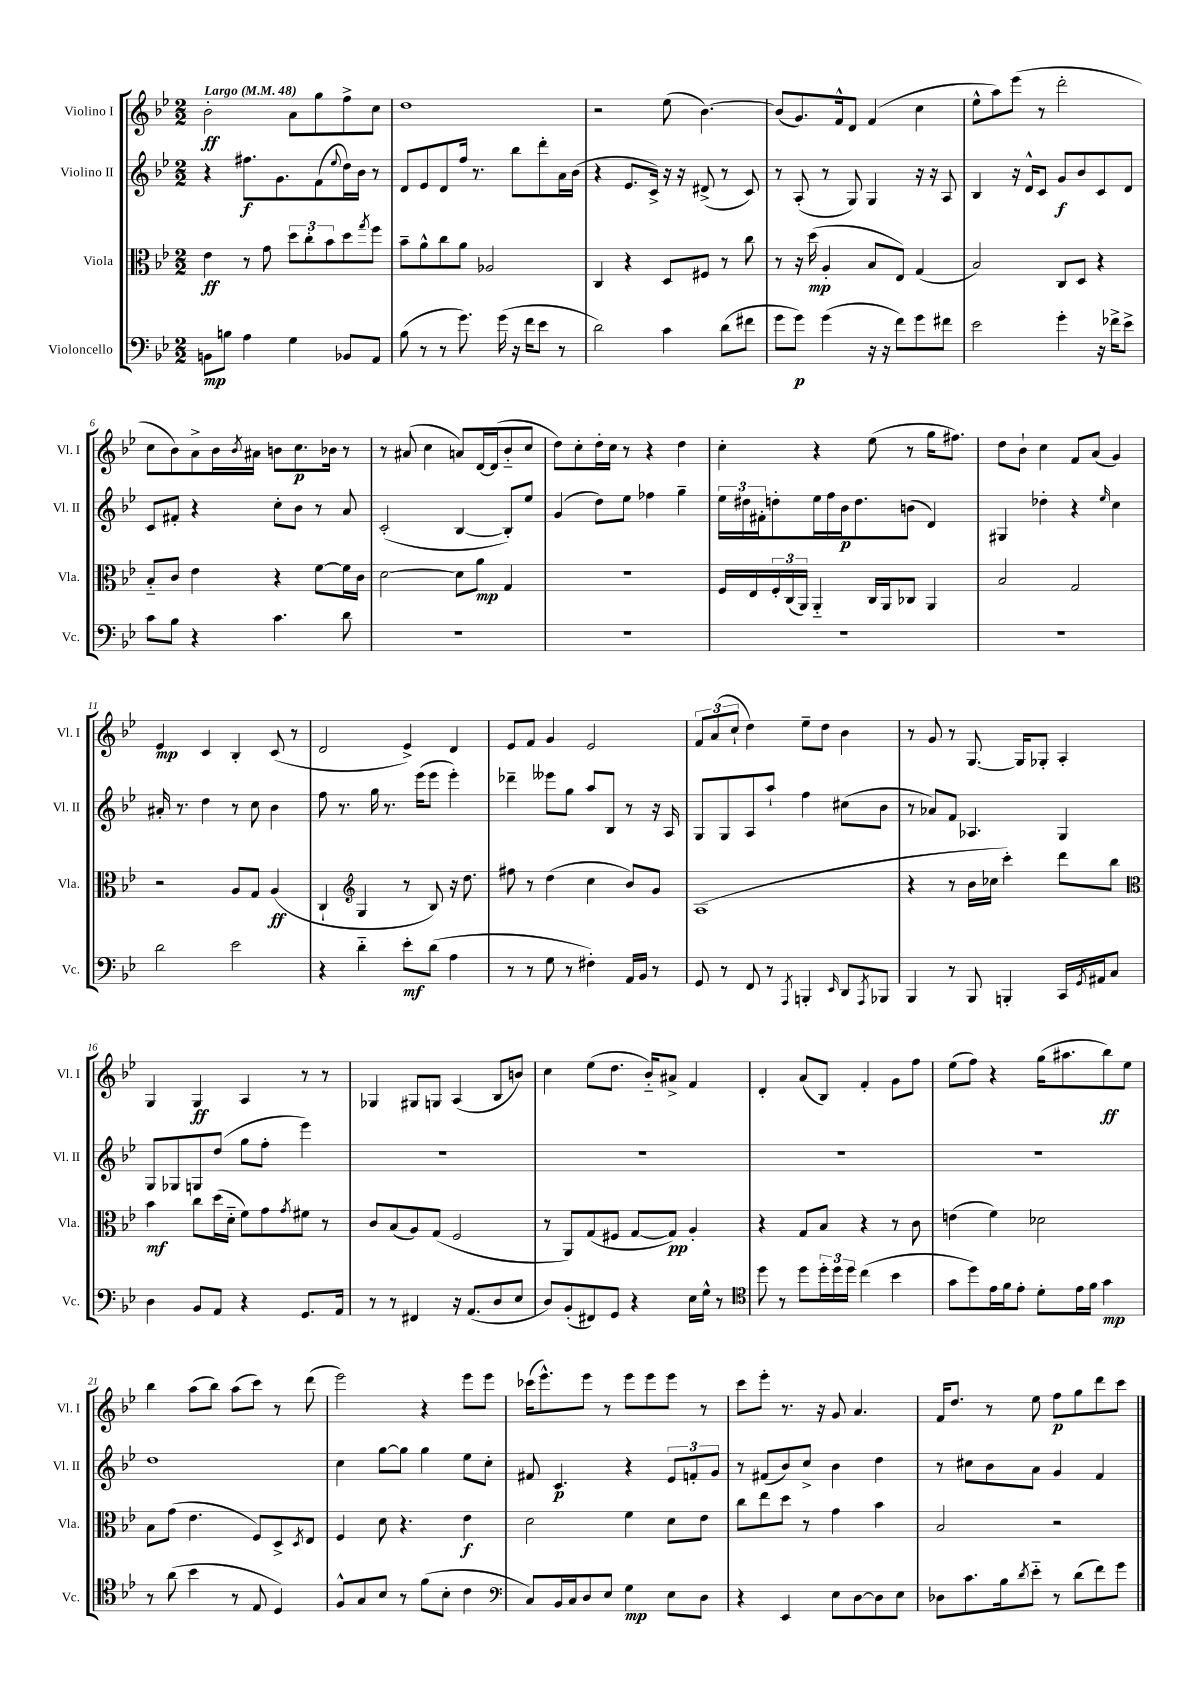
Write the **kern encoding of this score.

**kern	**kern	**kern	**kern
*staff4	*staff3	*staff2	*staff1
*clefF4	*clefC3	*clefG2	*clefG2
*k[b-e-]	*k[b-e-]	*k[b-e-]	*k[b-e-]
*M2/2	*M2/2	*M2/2	*M2/2
*MM48	*MM48	*MM48	*MM48
8BB	4e-	4r	2b-'
8B	.	.	.
4A	8r	8.ff#	.
.	8g	.	.
.	.	8.g	.
4G	12dd	.	8a
.	12cc'	.	.
.	.	(8f	8gg
.	12b-	.	.
.	.	8qqee-	.
8BB-	8dd	16dd)	8ff^
.	.	16b-	.
.	8qgg	.	.
8AA	8ff	8r	8cc
=	=	=	=
(8B-	8b-~	8d	1dd
8r	8a^^	8e-	.
8r	8cc	8d	.
8.g)	8a	16ff	.
.	.	8.r	.
.	2A-	.	.
(16g	.	.	.
16r	.	8bb-	.
16f	.	.	.
8e-	.	8ddd'	.
8r	.	16a	.
.	.	(16b-	.
=	=	=	=
2d)	4C	4r	2r
.	4r	8.e-	.
.	.	16c^)	.
4c	8D	16r	(8ee-
.	.	16r	.
.	8F#	(8d#^	[4.b-)
(8d	8r	8r	.
8f#	8cc	8c)	.
=	=	=	=
8g	8r	8r	(8b-]
8g)	16r	(8A'	8.g)
.	(16dd	.	.
(4g	4A'	8r	.
.	.	.	16f^^
.	.	8G)	8d
16r	8B-	4G	(4f
16r	.	.	.
8f)	8E-)	.	.
8g	(4G	16r	4cc
.	.	16r	.
8f#	.	8A	.
=	=	=	=
2e-	2B-)	4B-	8ee-^^
.	.	.	8aa)
.	.	16r	(8eee-
.	.	16d^^	.
.	.	8c	8r
4g'	8C	8g	2ddd'
.	8D	8b-	.
16r	4r	8c	.
16f-^	.	.	.
8e-^	.	8d	.
=	=	=	=
8c	8B-'~	8c	8cc
8B-	8c	8f#'	8b-)
4r	4e-	4r	8a^
.	.	.	16b-
.	.	.	8qb-
.	.	.	16a#
4.c	4r	8cc'	8b
.	.	8b-	8.cc
.	[8f	8r	.
.	.	.	16b-
8d	16f]	8a	8r
.	16c	.	.
=	=	=	=
1r	[2d	(2c'	8r
.	.	.	(8a#
.	.	.	4cc
.	8d]	[4B-	8a)
.	8a	.	[16d
.	.	.	(16d]
.	4G	8B-'])	8b-'~
.	.	8ee-	8cc
=	=	=	=
1r	1r	(4g	8dd)
.	.	.	8cc'
.	.	8dd)	16dd'
.	.	.	16cc
.	.	8ee-	8r
.	.	4ff-	4r
.	.	4gg~	4dd
=	=	=	=
1r	16F	24ee-	4cc'
.	.	24dd#	.
.	16E-	.	.
.	.	24f#'	.
.	24F'	8dd'	.
.	(24C	.	.
.	24AA)	.	.
.	4AA'~	16ee-	4r
.	.	16ff	.
.	.	16b-	.
.	.	8.dd	.
.	16C	.	(8ee-
.	16AA	.	.
.	8C-	(8b	8r
.	4AA	4d)	16gg
.	.	.	8.ff#)
=	=	=	=
1r	2B-	4G#	8dd
.	.	.	8b-`
.	.	4dd-'	4cc
.	2G	4r	8f
.	.	.	(8a
.	.	16qqee-	.
.	.	4cc	4g)
=	=	=	=
2d	2r	16a#'	4e-
.	.	8.r	.
.	.	4dd	4c
2e-	8A	8r	4B-'
.	8G	8cc	.
.	(4A	4b-	(8c
.	.	.	8r
=	=	=	=
4r	4C`	8ff	2d
.	.	8.r	.
*	*clefG2	*	*
4d'~	4G	.	.
.	.	16gg	.
.	.	8.r	.
8e-'	8r	.	4e-^)
.	.	(16eee-	.
(8d	8B-)	8eee-	.
4A	16r	4eee-')	4d
.	8.dd	.	.
=	=	=	=
8r	8ff#	4ddd-~	8e-
8r	8r	.	8f
8G	(4dd	8eee--	4g
8r	.	8gg	.
4F#')	4cc	8aa	2e-
.	.	8B-	.
16AA	8b-)	8r	.
16BB-	.	.	.
8r	8g	16r	.
.	.	16A	.
=	=	=	=
8GG	(1A	8G	12f
.	.	.	(12a
8r	.	8G	.
.	.	.	12cc`
8FF	.	8A	4dd)
8r	.	8aa`	.
8qAAA	.	.	.
4BBB'	.	4ff	8ee-~
.	.	.	8dd
16qqEE-	.	.	.
8DD	.	(8cc#	4b-
8qAAA	.	.	.
8BBB-	.	8b-	.
=	=	=	=
4BBB-	4r	8r	8r
.	.	8a-)	8g
8r	8r	8f	8r
8BBB-	16b-	4.A-	[8.G
.	16cc-	.	.
4BBB'	4ccc')	.	.
.	.	.	16G]
.	.	.	8G-'
16CC	8ddd	4G	4A'
8qGG	.	.	.
16AA#	.	.	.
8C	8bb-	.	.
=	=	=	=
*	*clefC3	*	*
4D	4b-	8G	4G
.	.	8G-	.
8BB-	8cc	8G	4G
8AA	(16dd	(8dd	.
.	16d'~	.	.
4r	8f)	8gg	4A
.	8g	8ff'	.
.	8qg	.	.
8.GG	8f#	4eee-)	8r
.	8r	.	8r
16AA	.	.	.
=	=	=	=
8r	8c	1r	4G-
8r	(8B-	.	.
4FF#	8A)	.	8G#
.	(8G	.	8G
16r	2F	.	(4A
(8.AA	.	.	.
8D	.	.	8B-
8E-	.	.	8b)
=	=	=	=
8D)	8r	1r	4cc
(8BB-'	8AA)	.	.
8FF#)	(8G	.	(8ee-
8GG	8F#	.	8.dd
4r	[8G	.	.
.	.	.	16b-'~)
.	8G])	.	8a#^
16E-	4A'	.	4f
16G^^	.	.	.
8r	.	.	.
=	=	=	=
*clefC4	*	*	*
8dd	4r	1r	4d'
8r	.	.	.
8dd	8G	.	(8a
24dd'	8B-	.	8B-)
24dd	.	.	.
24dd	.	.	.
(4cc	4r	.	4f'
4b-	8r	.	8g
.	8c	.	8ff
=	=	=	=
8g	(4e	1r	(8ee-
8dd)	.	.	8ff)
16e-	4f)	.	4r
16f	.	.	.
8e-'	.	.	.
8d'	2d-	.	(16gg
.	.	.	8.aa#
16e-	.	.	.
16f	.	.	.
4g	.	.	8bb-)
.	.	.	8ee-
=	=	=	=
8r	8B-	1dd	4bb-
(8a	(8g	.	.
4b-	4.e-	.	(8aa
.	.	.	8bb-)
8r	.	.	(8aa
8E-	8F)	.	8ccc)
4D)	8D^	.	8r
.	8qD	.	.
.	8E-	.	(8ddd
=	=	=	=
8F^^	4F	4cc	2eee-)
8G	.	.	.
8B-	8d	[8gg	.
8r	4.r	8gg]	.
(8f	.	4gg	4r
8B-'	.	.	.
4c	4e-	8ee-	8eee-
.	.	8cc'	8eee-
=	=	=	=
*clefF4	*	*	*
8C)	2d	8f#	(16ccc-
.	.	.	8.eee-^^)
16BB-	.	4.c	.
16C	.	.	.
8D	.	.	8eee-
8E-	.	.	8r
4G	4f	4r	8eee-
.	.	.	8eee-
8E-	8d	12e-	8eee-
.	.	12f'	.
8D	8e-	.	8r
.	.	12g	.
=	=	=	=
4r	8cc	8r	8ccc
.	8ee-	(8f#	8eee-'
4EE-	8dd	8b-)	8.r
.	8r	8cc^	.
.	.	.	16r
8E-	4g	4b-	8g
[8D	.	.	4.a
8D]	4b-	4dd	.
8E-	.	.	.
=	=	=	=
8D-	2B-	8r	16f
.	.	.	8.dd
8.c	.	8cc#	.
.	.	8b-	8r
16B-	.	.	.
8qd	.	.	.
8e-'~	.	8a	8ee-
8r	2r	4g	8ff
(8d	.	.	8gg
8f)	.	4f	8ddd
8g	.	.	8ccc
==	==	==	==
*-	*-	*-	*-
